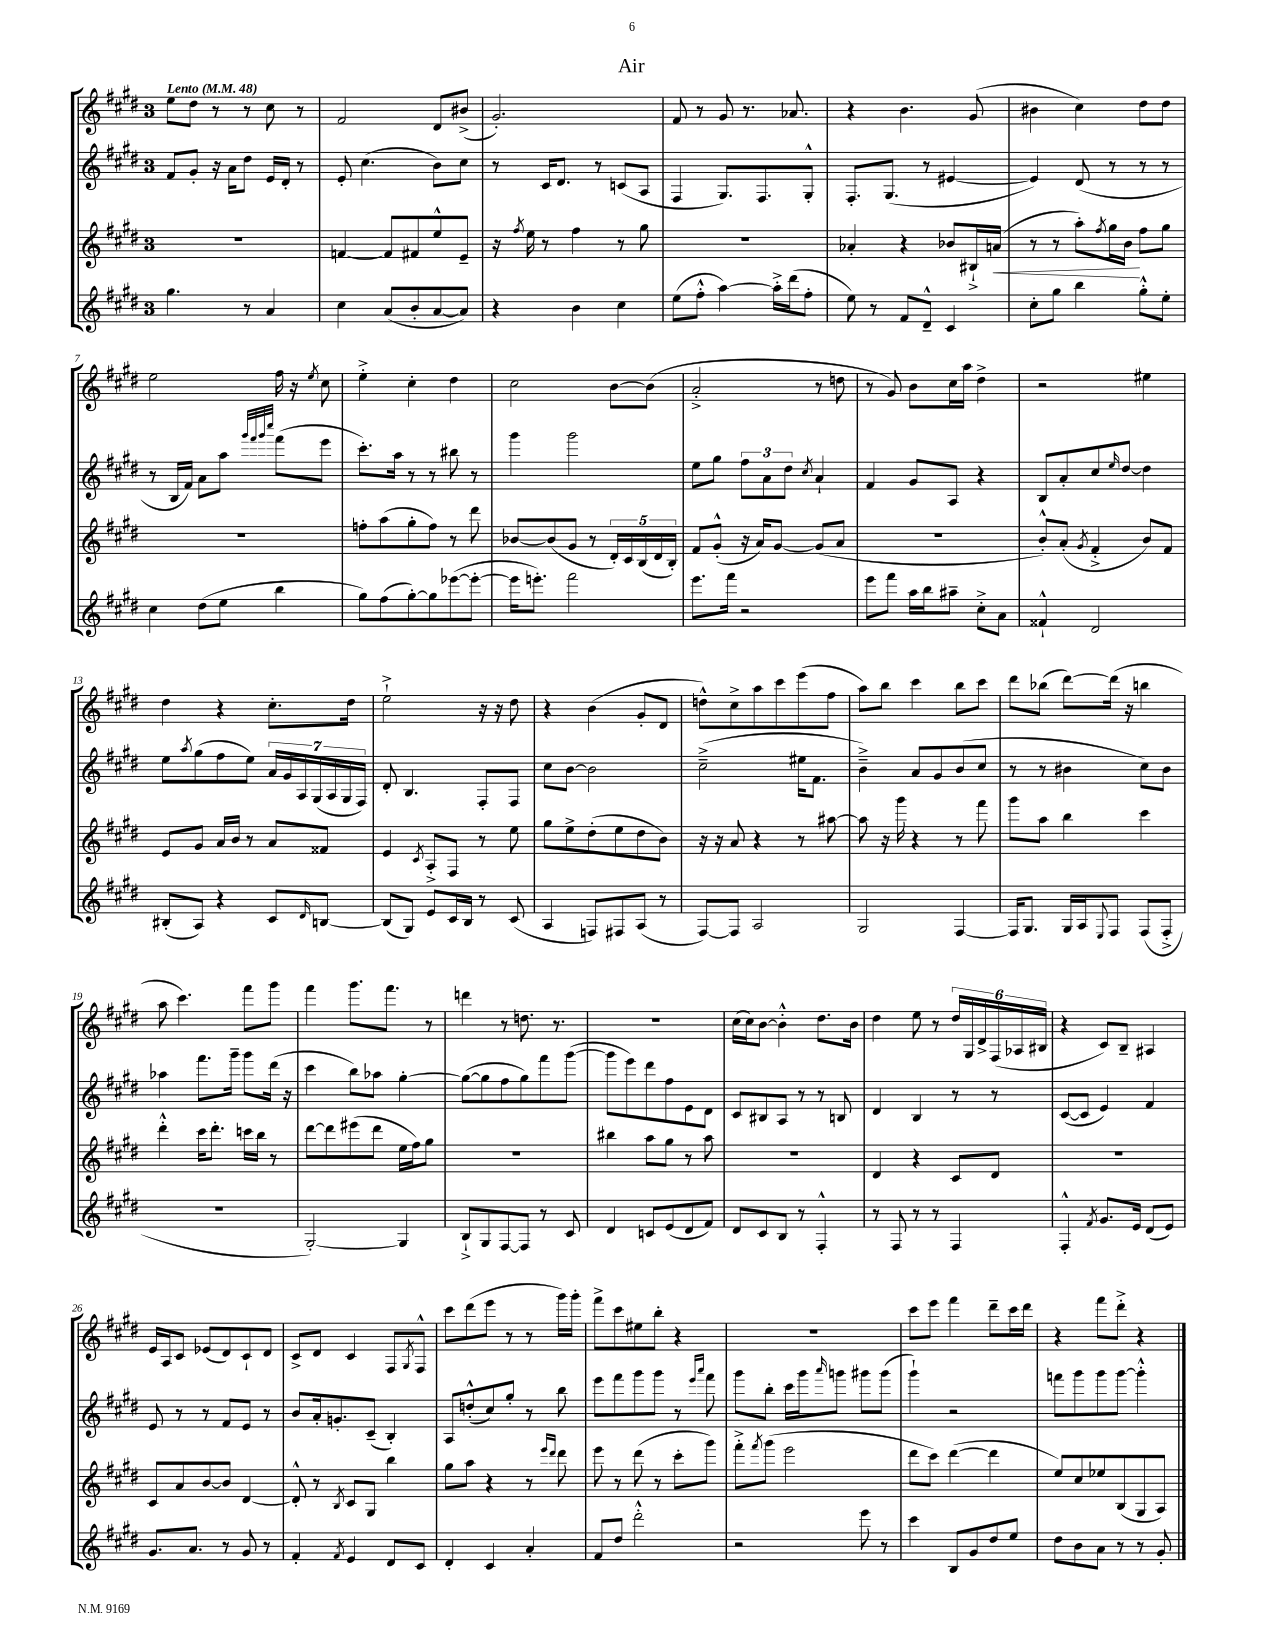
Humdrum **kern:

**kern	**kern	**dynam	**kern	**kern
*part4	*part3	*part3	*part2	*part1
*staff4	*staff3	*staff3	*staff2	*staff1
*clefG2	*clefG2	*	*clefG2	*clefG2
*k[f#c#g#d#]	*k[f#c#g#d#]	*	*k[f#c#g#d#]	*k[f#c#g#d#]
*M3/4	*M3/4	*	*M3/4	*M3/4
*MM48	*MM48	*	*MM48	*MM48
=1	=1	=1	=1	=1
!	!	!	!	!LO:TX:a:B:t=Lento
4.gg#\	2.r	.	8f#/L	8ee\L
.	.	.	8g#'/J	8dd#\J
.	.	.	16r	8r
.	.	.	16a\KL	.
8r	.	.	8dd#\J	8r
4a/	.	.	16e/LL	8cc#\
.	.	.	16d#'/JJ	.
.	.	.	8r	8r
=2	=2	=2	=2	=2
4cc#\	[4fn/	.	8e'/	2f#/
.	.	.	(4.cc#\	.
(8a/L	8f/L]	.	.	.
8b'/	8f#X/	.	.	.
[8a/	8ee^^/	.	8b\L)	8d#/L
8a/J])	8e~/J	.	8cc#\J	(8b#X^/J
=3	=3	=3	=3	=3
4r	16r	.	8r	2.g#'/)
.	8qff#/	.	.	.
.	16ee\	.	.	.
.	8r	.	16c#/KL	.
.	.	.	8.d#/J	.
4b\	4ff#\	.	.	.
.	.	.	8r	.
4cc#\	8r	.	(8cn/L	.
.	8gg#\	.	8A/J	.
=4	=4	=4	=4	=4
(8ee\L	2.r	.	4F#/	8f#/
8ff#'^^\J	.	.	.	8r
[4aa\)	.	.	8.G#/L)	8g#/
.	.	.	.	8.r
.	.	.	8.F#/	.
16aa'^\LL]	.	.	.	.
(16ddd#\J	.	.	.	8.a-X/
8ff#'\J	.	.	8G#'^^/J	.
=5	=5	=5	=5	=5
8ee\)	4a-X'/	.	8.F#'/L	4r
8r	.	.	.	.
.	.	.	(8.G#/J	.
8f#/L	4r	.	.	4.b\
8d#~^^/J	.	.	8r	.
4c#/	8b-X/L	.	[4e#X/	.
.	16B#X`^/L	.	.	(8g#/
!	!	!LO:HP:b	!	!
.	(16an/JJ	<	.	.
=6	=6	=6	=6	=6
8cc#'\L	8r	.	4e#/])	4b#X\
8gg#\J	8r	.	.	.
4bb\	8aa'\L)	.	(8d#/	4cc#\)
.	8qff#/	.	.	.
.	16gg#\L	.	8r	.
.	16b\JJ	.	.	.
8gg#'^^\L	8ff#\L	[	8r	8dd#\L
8ee'\J	8gg#\J	.	8r	8dd#\J
!!LO:LB:g=z
=7	=7	=7	=7	=7
4cc#\	2.r	.	8r	2ee\
.	.	.	16B/LL	.
.	.	.	16f#/JJ)	.
(8dd#\L	.	.	8a\L	.
8ee\J	.	.	8aa\J	.
.	.	.	32qqggg#/LLL	.
.	.	.	32qqfff#/	.
.	.	.	32qqggg#/	.
.	.	.	32qqcccc#/JJJ	.
4bb\	.	.	(8fff#\L	16ff#\
.	.	.	.	16r
.	.	.	.	8qee/
.	.	.	8eee\J	8cc#\
=8	=8	=8	=8	=8
8gg#\L)	8ffn'\L	.	8.ccc#'\L)	4ee'^\
(8ff#\	(8aa\	.	.	.
.	.	.	16aa\Jk	.
[8gg#'\)	8gg#'\	.	8r	4cc#'\
8gg#\]	8ff\J)	.	8r	.
([8eee-X\	8r	.	8bb#X\	4dd#\
8eee-'\J_	8ddd#\	.	8r	.
=9	=9	=9	=9	=9
16eee-\KL]	[8b-X/L	.	4ggg#\	2cc#\
8.eeen'\J)	.	.	.	.
.	(8b-/]	.	.	.
2fff#\	8g#/J	.	2ggg#\	.
.	8r	.	.	.
.	20d#'/LL)	.	.	[8b\L
.	20c#/	.	.	.
.	(20B/	.	.	.
.	.	.	.	(8b\J]
.	20d#/	.	.	.
.	20B'/JJ)	.	.	.
=10	=10	=10	=10	=10
8.eee\L	8f#/L	.	8ee\L	2a'^/
.	(8g#'^^/J	.	8gg#\J	.
16fff#\Jk	.	.	.	.
2r	16r	.	12ff#\L	.
.	16a/KL)	.	.	.
.	.	.	12a\	.
.	[8g#/J	.	.	.
.	.	.	12dd#\J	.
.	.	.	8qcc#/	.
.	(8g#/L]	.	4a`/	8r
.	8a/J	.	.	8ddn\
=11	=11	=11	=11	=11
8eee\L	2.r	.	4f#/	8r
8fff#\J	.	.	.	8g#/)
16aa\LL	.	.	8g#/L	8b\L
16bb\J	.	.	.	.
8aa#X~\J	.	.	8A/J	16cc#\L
.	.	.	.	16aa\JJ
8cc#'^\L	.	.	4r	4dd#^\
8a\J	.	.	.	.
=12	=12	=12	=12	=12
4f##X`^^/	8b'^^/L)	.	8B/L	2r
.	(8a'/J	.	8a'/	.
.	8qg#/	.	.	.
2d#/	4f#'^/	.	8cc#/	.
.	.	.	16qqee/	.
.	.	.	[8dd#/J	.
.	8b/L)	.	4dd#\]	4ee#X\
.	8f#/J	.	.	.
!!LO:LB:g=z
=13	=13	=13	=13	=13
(8B#X'/L	8e/L	.	8ee\L	4dd#\
.	.	.	8qaa/	.
8A/J)	8g#/J	.	(8gg#\	.
4r	16a/LL	.	8ff#\	4r
.	16b/JJ	.	.	.
.	8r	.	8ee\J)	.
8c#/L	8a/L	.	28a/LL	8.cc#'\L
.	.	.	28g#/	.
.	.	.	28A/	.
.	.	.	(28G#/	.
16qqd#/	.	.	.	.
[8Bn/J	8f##X/J	.	.	.
.	.	.	28A/	.
.	.	.	28G#/	.
.	.	.	.	16dd#\Jk
.	.	.	28F#/JJ)	.
=14	=14	=14	=14	=14
(8B/L]	4e/	.	8d#'/	2ee`^\
8G#/J)	.	.	4.B/	.
.	8qc#/	.	.	.
8e/L	8A'^/L	.	.	.
16c#/L	8F#/J	.	.	.
16B/JJ	.	.	.	.
8r	8r	.	8F#'/L	16r
.	.	.	.	16r
(8c#/	8ee\	.	8F#/J	8dd#\
=15	=15	=15	=15	=15
4A/	8gg#\L	.	8cc#\L	4r
.	8ee^\	.	[8b\J	.
8Fn/L)	(8dd#'\	.	2b\]	(4b\
8F#X/	8ee\	.	.	.
(8A/J	8dd#\	.	.	8g#'/L
8r	8b\J)	.	.	8d#/J
=16	=16	=16	=16	=16
[8F#/L)	16r	.	(2cc#~^\	8ddn^^\L)
.	16r	.	.	.
8F#/J]	8a/	.	.	8cc#^\
2A/	4r	.	.	8aa\
.	.	.	.	8ccc#\
.	8r	.	16ee#X\KL	(8eee\
.	.	.	8.f#\J	.
.	[8aa#X\	.	.	8ff#\J
=17	=17	=17	=17	=17
2G#/	8aa#\]	.	4b~^\)	8aa\L)
.	16r	.	.	8bb\J
.	16ggg#\	.	.	.
.	4r	.	8a/L	4ccc#\
.	.	.	8g#/	.
[4F#/	8r	.	(8b/	8bb\L
.	8fff#\	.	8cc#/J	8ccc#\J
=18	=18	=18	=18	=18
16F#/KL]	8ggg#\L	.	8r	8ddd#\L
8.G#/J	.	.	.	.
.	8aa\J	.	8r	(8bb-X\J
16G#/LL	4bb\	.	4b#X\	[8ddd#\L)
16A/J	.	.	.	.
8qqE/	.	.	.	.
8F#/J	.	.	.	(16ddd#\Jk]
.	.	.	.	16r
(8F#/L	4ccc#\	.	8cc#\L)	4bbn\
8F#'^/J	.	.	8b#\J	.
!!LO:LB:g=z
=19	=19	=19	=19	=19
2.r	4ddd#'^^\	.	4aa-X\	8aa\
.	.	.	.	4.ccc#\)
.	16ccc#\KL	.	8.fff#\L	.
.	8.ddd#'\J	.	.	.
.	.	.	16ggg#~\Jk	.
.	16cccn\LL	.	8ggg#\L	8fff#\L
.	16bb\JJ	.	.	.
.	8r	.	(16ddd#\Jk	8ggg#\J
.	.	.	16r	.
=20	=20	=20	=20	=20
[2G#'/)	[8ddd#\L	.	4ccc#\	4fff#\
.	8ddd#\]	.	.	.
.	(8eee#X\	.	8bb\L)	8.ggg#\L
.	8ddd#\J	.	8aa-X\J	.
.	.	.	.	8.fff#\J
4G#/]	16ee\LL	.	[4gg#'\	.
.	16ff#\J)	.	.	.
.	8gg#\J	.	.	8r
=21	=21	=21	=21	=21
8B`^/L	2.r	.	(8gg#\L_	4dddn\
8G#/	.	.	8gg#\]	.
[8F#/	.	.	8ff#\	8r
8F#/J]	.	.	8gg#\)	8.ddn\
8r	.	.	8fff#\	.
.	.	.	.	8.r
8c#/	.	.	([8ggg#\J	.
=22	=22	=22	=22	=22
4d#/	4bb#X\	.	8ggg#\L]	2.r
.	.	.	8eee\)	.
8cn/L	8aa\L	.	8ddd#\	.
(8e/	8gg#\J	.	8ff#\	.
8d#/	8r	.	8e\	.
8f#/J)	8aa\	.	8d#\J	.
=23	=23	=23	=23	=23
8d#/L	2.r	.	8c#/L	(16cc#\LL
.	.	.	.	16cc#\J)
8c#/	.	.	8B#X/	[8b\J
8B/J	.	.	8A/J	4b'^^\]
8r	.	.	8r	.
4F#'^^/	.	.	8r	8.dd#\L
.	.	.	8Bn/	.
.	.	.	.	16b\Jk
=24	=24	=24	=24	=24
8r	4d#/	.	4d#/	4dd#\
8F#/	.	.	.	.
8r	4r	.	4B/	8ee\
8r	.	.	.	8r
4F#/	8c#/L	.	8r	24dd#/LL
.	.	.	.	24G#/
.	.	.	.	24d#^/
.	8d#/J	.	8r	(24F#/
.	.	.	.	24A-X/
.	.	.	.	24B#X/JJ
=25	=25	=25	=25	=25
4F#'^^/	2.r	.	([8c#/L	4r
.	.	.	8c#/J]	.
8qf#/	.	.	.	.
8.g#/L	.	.	4e/)	8c#/L)
.	.	.	.	8B~/J
16e/Jk	.	.	.	.
(8d#/L	.	.	4f#/	4A#X/
8e/J)	.	.	.	.
!!LO:LB:g=z
=26	=26	=26	=26	=26
8.g#/L	8c#/L	.	8e/	16e/LL
.	.	.	.	16A/J
.	8a/	.	8r	8c#/J
8.a/J	.	.	.	.
.	[8b/	.	8r	(8e-X/L
8r	8b/J]	.	8f#/L	8d#/)
8g#/	[4d#/	.	8e/J	8c#`/
8r	.	.	8r	8d#/J
=27	=27	=27	=27	=27
4f#'/	8d#'^^/]	.	8b/L	8c#^/L
.	8r	.	16a'/k	8d#/J
.	.	.	8.gn'/	.
8qf#/	8qB/	.	.	.
4e/	8c#/L	.	.	4c#/
.	8G#/J	.	(8c#~/J	.
8d#/L	4bb\	.	4B'/)	8F#/L
.	.	.	.	8qG#/
8c#/J	.	.	.	8F#^^/J
=28	=28	=28	=28	=28
4d#'/	8gg#\L	.	8A/L	8ccc#\L
.	8aa\J	.	(8ddn'^^/	(8ddd#\
4c#/	4r	.	8cc#/)	8eee\J
.	.	.	8gg#'/J	8r
4a'/	8r	.	8r	8r
.	16qqeee/LL	.	.	.
.	16qqddd#/JJ	.	.	.
.	8ddd#\	.	8bb\	16ggg#\LL)
.	.	.	.	16ggg#'\JJ
=29	=29	=29	=29	=29
8f#/L	8eee\	.	8eee\L	8fff#^\L
8dd#/J	8r	.	8fff#\	8ccc#\
2ddd#'^^\	(8ddd#\	.	8ggg#\	8ee#X\
.	8r	.	8ggg#\J	8bb'\J
.	8ccc#'\L	.	8r	4r
.	.	.	16qqeee/LL	.
.	.	.	16qqaaa/JJ	.
.	8ggg#\J)	.	8fff#\	.
=30	=30	=30	=30	=30
2r	8fff#'^\L	.	8ggg#\L	2.r
.	8qfff#/	.	.	.
.	(8ggg#\J	.	8bb'\J	.
.	2eee\	.	16ccc#\LL	.
.	.	.	16ggg#\J	.
.	.	.	16qqaaa/	.
.	.	.	8gggn\J	.
8eee\	.	.	8ggg#X\L	.
8r	.	.	(8ggg#\J	.
=31	=31	=31	=31	=31
4ccc#\	8ddd#\L	.	4ggg#`\)	8ccc#\L
.	8ccc#\J)	.	.	8eee\J
8B/L	([4ddd#\	.	2r	4fff#\
8g#/	.	.	.	.
8dd#/	4ddd#\]	.	.	8ddd#~\L
8ee/J	.	.	.	16ccc#\L
.	.	.	.	16ddd#\JJ
=32	=32	=32	=32	=32
8dd#\L	8ee/L)	.	8fffn\L	4r
8b\	8cc#/	.	8ggg#\	.
8a\J	8ee-X/	.	8ggg#\	8fff#\L
8r	(8B/	.	[8ggg#\J	8ddd#'^\J
8r	8G#/	.	4ggg#'^^\]	4r
8g#'/	8A/J)	.	.	.
==	==	==	==	==
*-	*-	*-	*-	*-
